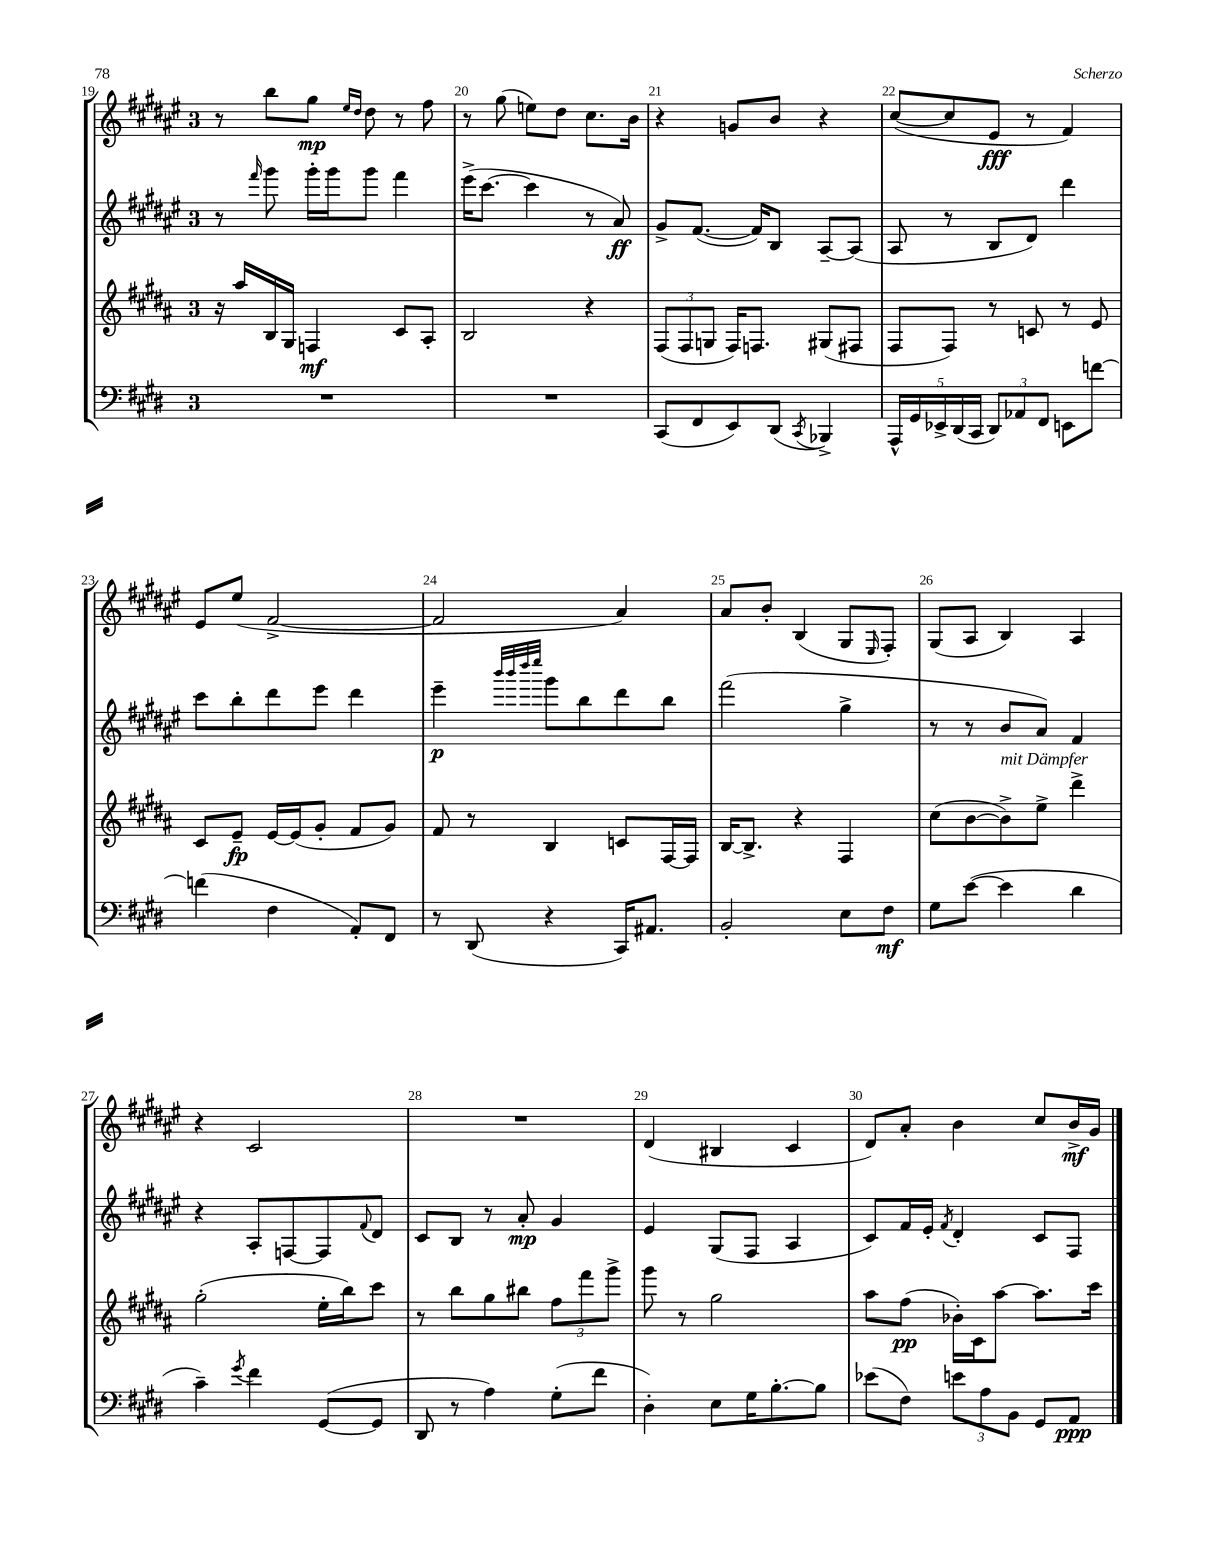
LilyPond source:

<<
\new StaffGroup <<
\new Staff = "s0" {
    \clef treble \key fis \major \once \override Staff.TimeSignature.style = #'single-digit \time 3/4
    r8 b''8 gis''8\mp \grace { eis''16 dis''16 } dis''8 r8 fis''8 |
    r8 gis''8( e''8) dis''8 cis''8. b'16 |
    r4 g'8 b'8 r4 |
    cis''8~( cis''8 eis'8\fff r8 fis'4) |
    eis'8 eis''8( fis'2~-> |
    fis'2 ais'4) |
    ais'8 b'8-. b4( gis8 \grace { eis16 } fis8-.) |
    gis8( ais8 b4) ais4 |
    r4 cis'2 |
    R2. |
    dis'4( bis4 cis'4 |
    dis'8) ais'8-. b'4 cis''8 b'16->\mf gis'16 \bar "|." |
}
\new Staff = "s1" {
    \clef treble \key fis \major \once \override Staff.TimeSignature.style = #'single-digit \time 3/4
    r8 \grace { fis'''16 } gis'''8 gis'''16-. gis'''16 gis'''8 fis'''4 |
    eis'''16->( cis'''8.~ cis'''4 r8 ais'8\ff) |
    gis'8-> fis'8.~( fis'16) b8 ais8~-- ais8( |
    ais8 r8 b8 dis'8) dis'''4 |
    cis'''8 b''8-. dis'''8 eis'''8 dis'''4 |
    eis'''4--\p \grace { b'''32 b'''32 dis''''32 eis''''32 } gis'''8 b''8 dis'''8 b''8 |
    fis'''2( gis''4-> |
    r8 r8 b'8 ais'8) fis'4 |
    r4 ais8-. f8~ f8 \appoggiatura { fis'8 } dis'8 |
    cis'8 b8 r8 ais'8-.\mp gis'4 |
    eis'4 gis8( fis8 ais4 |
    cis'8) fis'16 eis'16-. \acciaccatura { fis'8 } dis'4-. cis'8 fis8 \bar "|." |
}
\new Staff = "s2" {
    \clef treble \key b \major \once \override Staff.TimeSignature.style = #'single-digit \time 3/4
    r16 ais''16 b16 gis16 f4\mf cis'8 ais8-. |
    b2 r4 |
    \tuplet 3/2 { fis8( fis8 g8 } fis16) f8. gis8( fis8 |
    fis8 fis8) r8 c'8 r8 e'8 |
    cis'8 e'8--\fp e'16~ e'16( gis'8-. fis'8 gis'8) |
    fis'8 r8 b4 c'8 fis16~ fis16 |
    b16~ b8.-> r4 fis4 |
    cis''8( b'8~ b'8->^\markup { \italic "mit Dämpfer" }) e''8-> dis'''4-> |
    gis''2-.( e''16-. b''16) cis'''8 |
    r8 b''8 gis''8 bis''8 \tuplet 3/2 { fis''8 fis'''8 gis'''8-> } |
    gis'''8 r8 gis''2 |
    ais''8 fis''8\pp( bes'16-.) cis'16 ais''8~ ais''8. cis'''16 \bar "|." |
}
\new Staff = "s3" {
    \clef bass \key e \major \once \override Staff.TimeSignature.style = #'single-digit \time 3/4
    R2. |
    R2. |
    cis,8( fis,8 e,8) dis,8( \acciaccatura { cis,8 } bes,,4->) |
    \tuplet 5/4 { a,,16-^ gis,16 ees,16-> dis,16( cis,16 } \tuplet 3/2 { dis,8) aes,8 fis,8 } e,8 f'8~ |
    f'4( fis4 a,8-.) fis,8 |
    r8 dis,8( r4 cis,16) ais,8. |
    b,2-. e8 fis8\mf |
    gis8 e'8~( e'4 dis'4 |
    cis'4--) \acciaccatura { gis'8 } fis'4 gis,8~( gis,8 |
    dis,8 r8 a4) gis8-.( fis'8 |
    dis4-.) e8 gis16 b8.~-. b8 |
    ees'8( fis8) \tuplet 3/2 { e'8 a8 b,8 } gis,8 a,8\ppp \bar "|." |
}
>>
>>
\layout { \context { \Score currentBarNumber = #19 \override BarNumber.break-visibility = ##(#f #t #t) barNumberVisibility = #all-bar-numbers-visible } }
